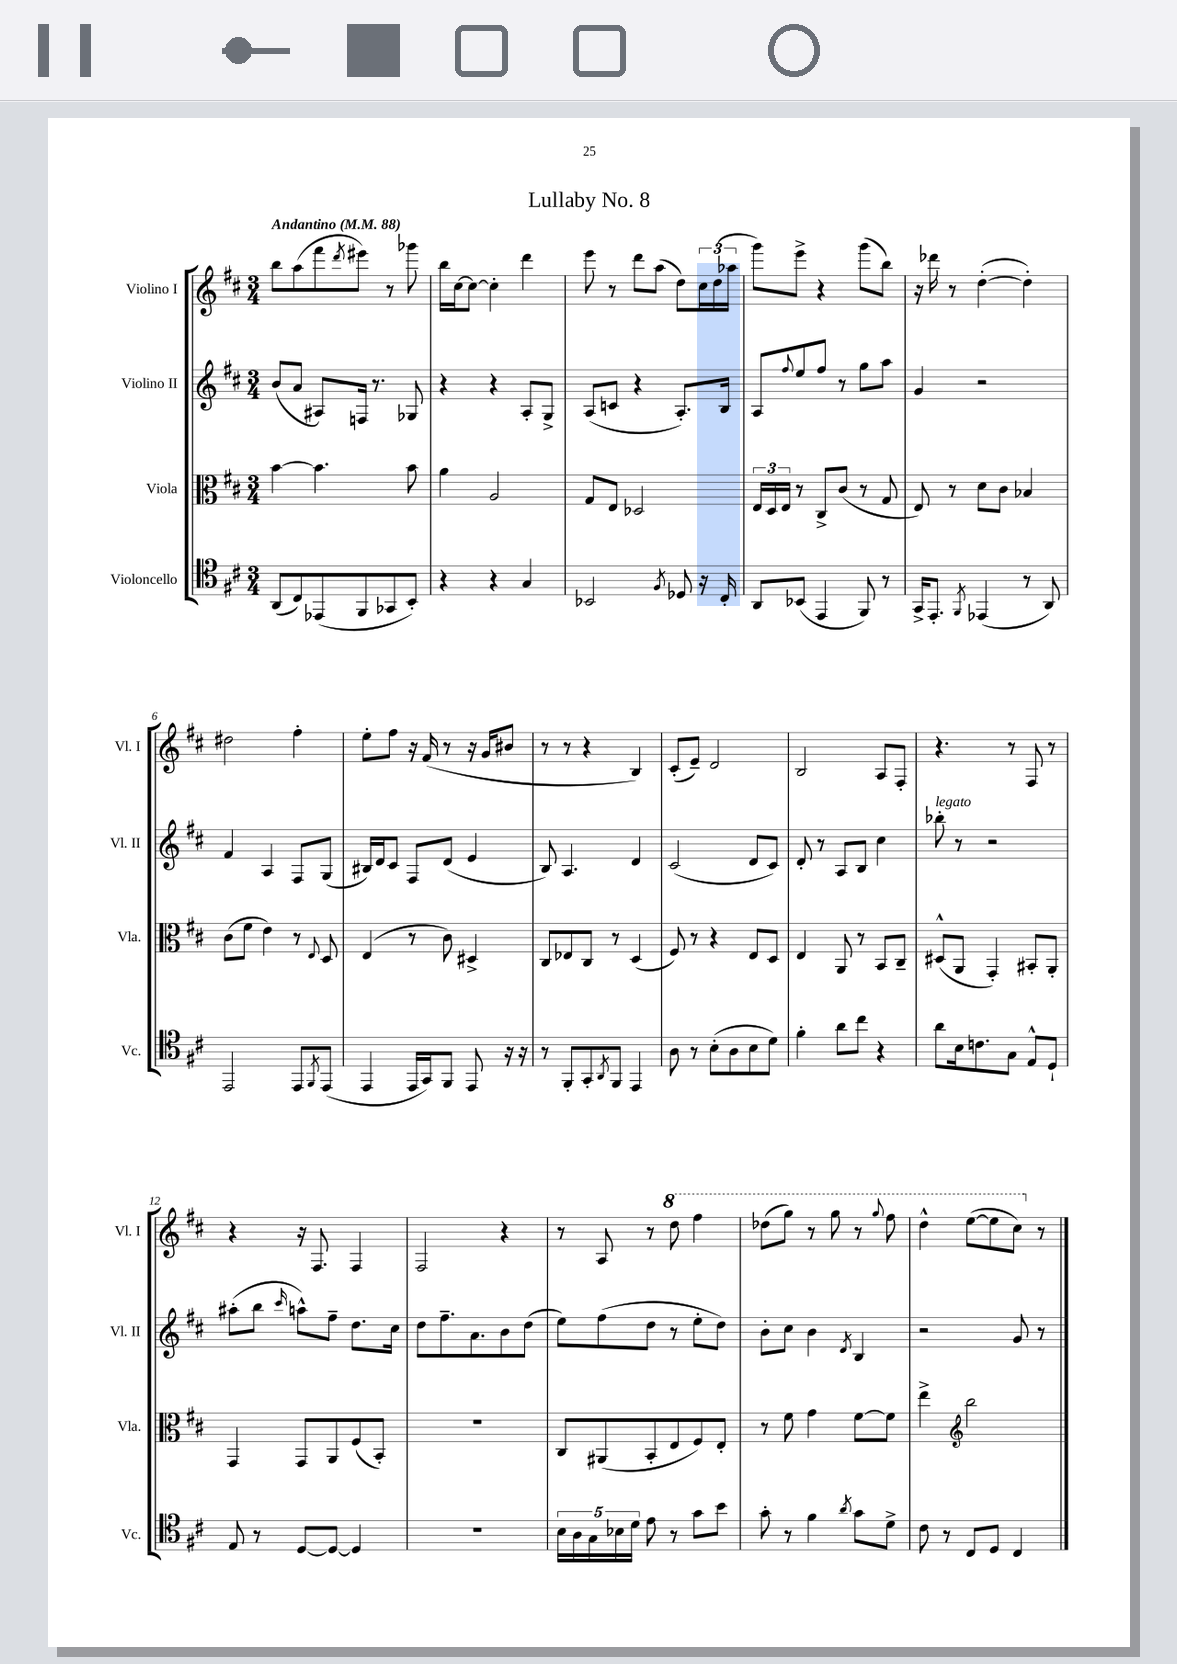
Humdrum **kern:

**kern	**kern	**kern	**kern
*staff4	*staff3	*staff2	*staff1
*clefC4	*clefC3	*clefG2	*clefG2
*k[f#c#]	*k[f#c#]	*k[f#c#]	*k[f#c#]
*M3/4	*M3/4	*M3/4	*M3/4
*MM88	*MM88	*MM88	*MM88
(8AA	[4b	(8b	8bb
8C#)	.	8a	(8aa
(8EE-	4.b]	8A#)	8fff#
.	.	.	8qddd
8FF#	.	16F	8eee#)
.	.	8.r	.
8GG-	.	.	8r
8BB')	8b	8G-	8ggg-
=	=	=	=
4r	4a	4r	16bb
.	.	.	[16cc#
.	.	.	8cc#_
4r	2A	4r	4cc#']
4G	.	8A'	4ddd
.	.	8G^	.
=	=	=	=
2BB-	8G	(8A	8eee
.	8E	8c	8r
.	2D-	4r	8ddd
.	.	.	(8aa
8qF#	.	.	.
8D-	.	8.A')	8dd)
16r	.	.	24cc#
.	.	.	(24dd
16C#'	.	16B	.
.	.	.	24aa-
=	=	=	=
8AA	24E	8A	8ggg)
.	24D	.	.
.	24E	.	.
.	.	8qqff#	.
(8BB-	8r	8ee	8eee^
4EE	8C#^	8ff#	4r
.	(8c#	8r	.
8FF#)	8r	8gg	(8ggg
8r	8G	8aa	8bb)
=	=	=	=
16GG^	8E)	4g	16r
8.EE'	.	.	16ddd-
.	8r	.	8r
8qFF#	.	.	.
(4EE-	8d	2r	([4dd'
.	8c#	.	.
8r	4B-	.	4dd'])
8AA)	.	.	.
=	=	=	=
2EE	(8c#	4f#	2dd#
.	8f#	.	.
.	4e)	4A	.
8EE	8r	8F#	4ff#'
8qFF#	8qqE	.	.
(8EE	8D	(8G	.
=	=	=	=
4EE	(4E	16B#)	8ee'
.	.	16d	.
.	.	8c#	8ff#
16EE	8r	8F#	16r
16GG)	.	.	(16f#
8FF#	8c#)	(8d	8r
8EE	4D#^	4e	16r
.	.	.	16g
16r	.	.	8b#
16r	.	.	.
=	=	=	=
8r	8C#	8B)	8r
8FF#'	8E-	4.A	8r
8GG'	8C#	.	4r
8qAA	.	.	.
8FF#	8r	.	.
4EE	(4D	4d	4B)
=	=	=	=
8A	8F#)	(2c#	(8c#'
8r	8r	.	8e~)
(8B'	4r	.	2d
8A	.	.	.
8B	8E	8d	.
8d)	8D	8c#)	.
=	=	=	=
4f#'	4E	8d'	2B
.	.	8r	.
8a	8AA	8A	.
8cc#	8r	8B	.
4r	8BB	4cc#	8A
.	8C#~	.	8F#'
=	=	=	=
8a	(8D#^^	8bb-'	4.r
16B	8AA	8r	.
8.c	.	.	.
.	4GG')	2r	.
8G	.	.	8r
8E^^	8BB#'	.	8F#
8D`	8AA'	.	8r
=	=	=	=
8E	4GG	(8aa#'	4r
8r	.	8bb	.
.	.	16qqccc#	.
[8D	8GG	8aa^^)	16r
.	.	.	8.F#
8D_	8AA	8ff#~	.
4D]	(8F#	8.dd	4F#
.	8BB')	.	.
.	.	16cc#	.
=	=	=	=
2.r	2.r	8dd	2F#
.	.	8.ff#~	.
.	.	8.a	.
.	.	8b	4r
.	.	(8dd	.
=	=	=	=
20B	8C#	8ee)	8r
20A	.	.	.
20G	.	.	.
.	(8AA#	(8ff#	8A
20B-	.	.	.
20d	.	.	.
8e	8BB'	8dd	8r
8r	8E	8r	8ddd
8g	8F#)	8ee'	4fff#
8b	8E'	8dd)	.
=	=	=	=
8g'	8r	8b'	(8ddd-
8r	8f#	8cc#	8ggg)
4f#	4g	4b	8r
.	.	.	8ggg
8qa	.	8qd	.
8g	[8f#	4B	8r
.	.	.	8qqggg
8d^	8f#]	.	8fff#
=	=	=	=
8c#	4ee^	2r	4ddd^^
8r	.	.	.
*	*clefG2	*	*
8C#	2bb	.	([8eee
8D	.	.	8eee]
4C#	.	8g	8ccc#)
.	.	8r	8r
==	==	==	==
*-	*-	*-	*-
